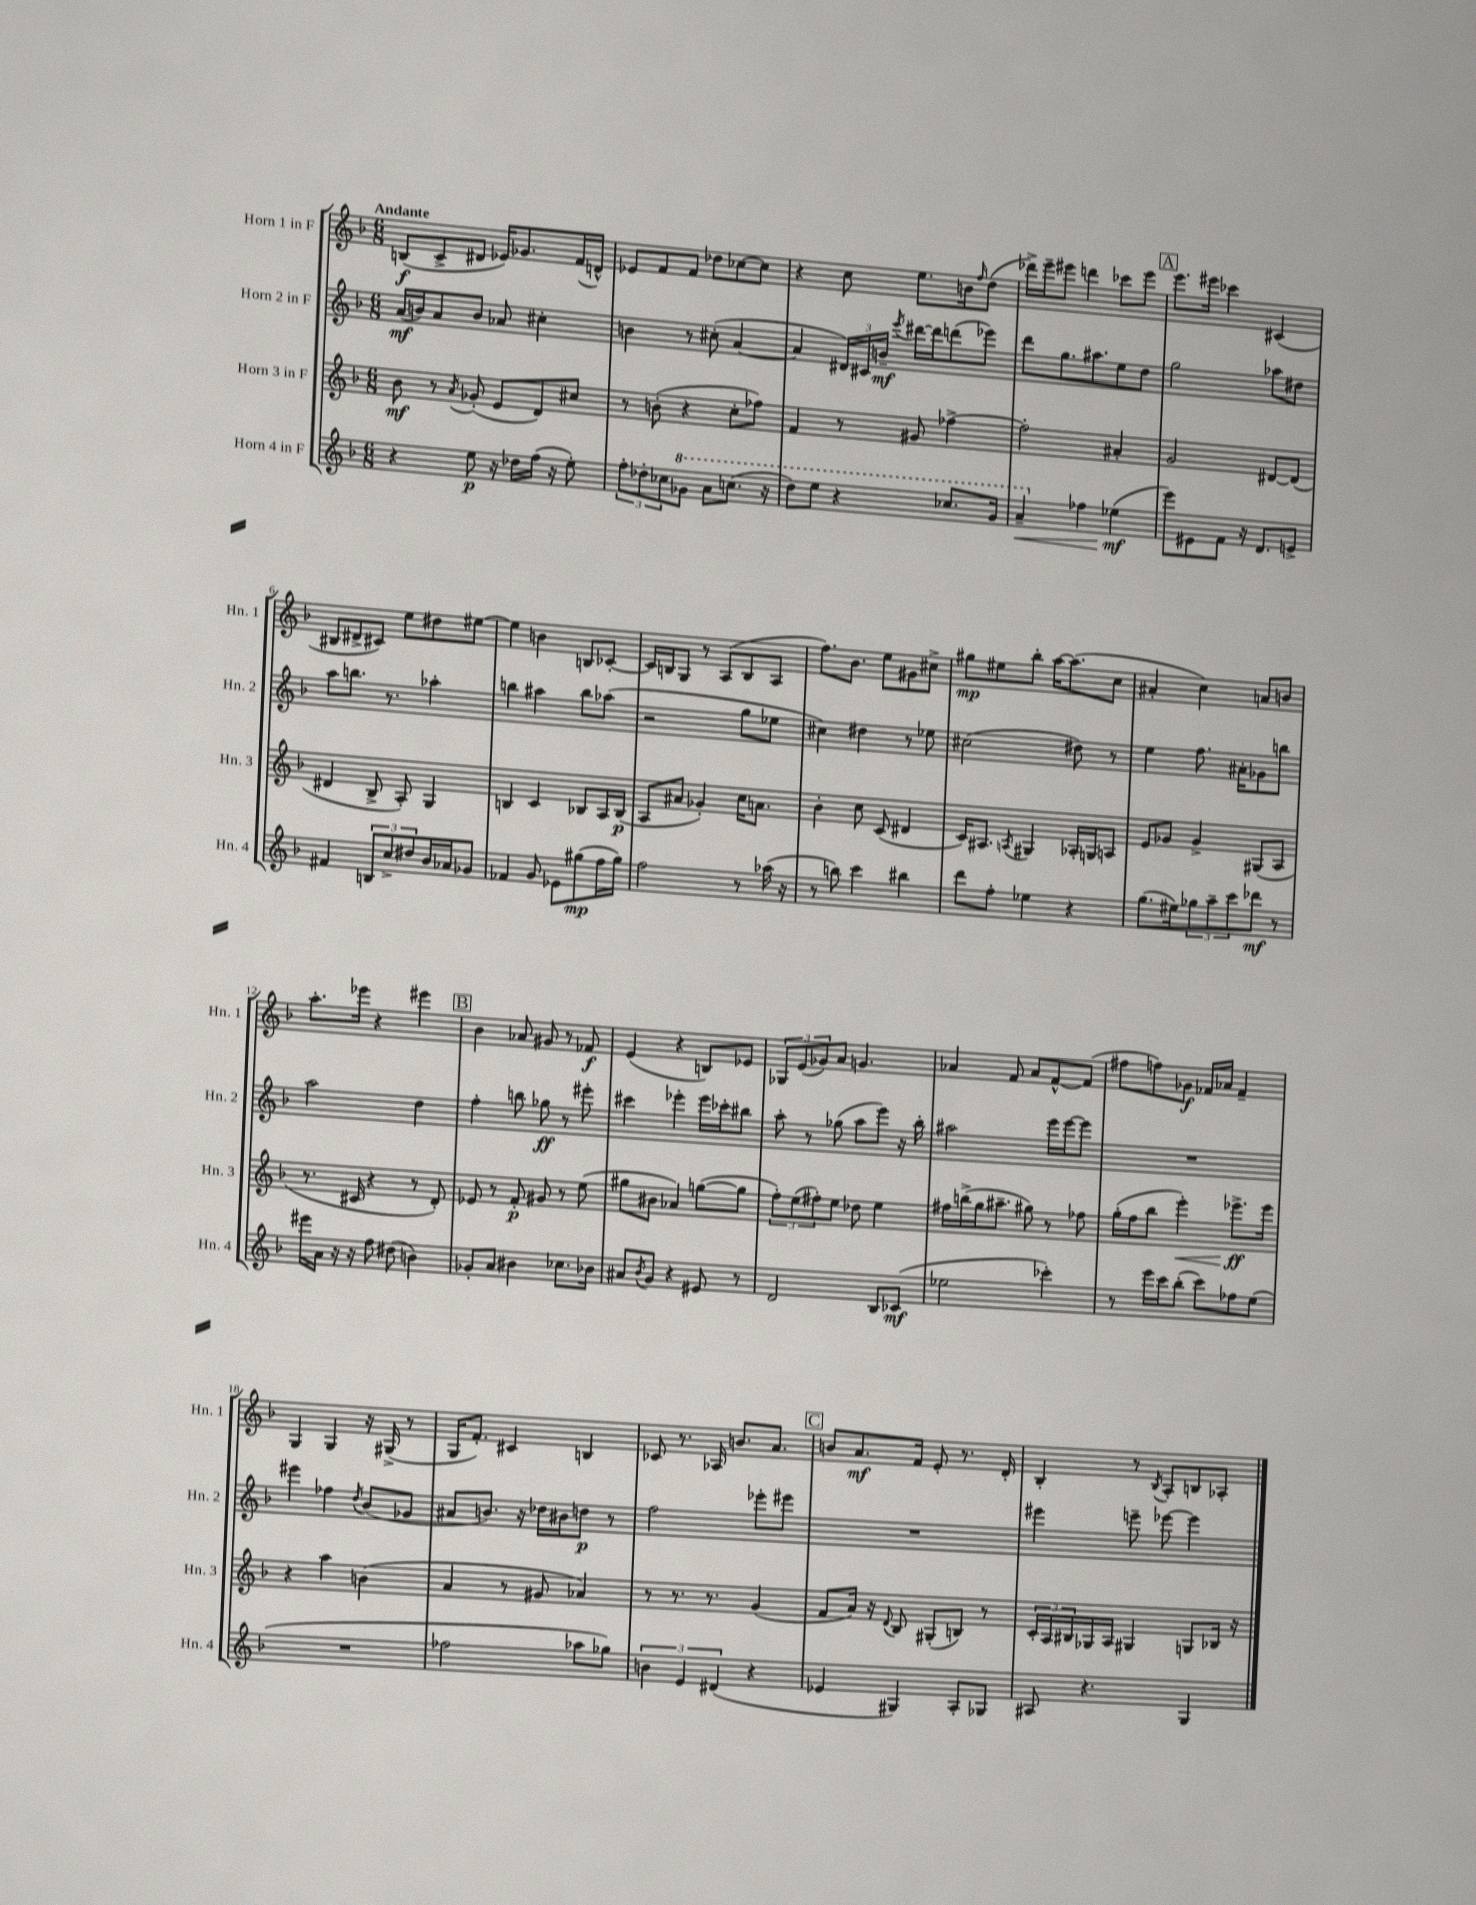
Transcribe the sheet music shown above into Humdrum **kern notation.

**kern	**dynam	**kern	**dynam	**kern	**dynam	**kern	**dynam
*part4	*part4	*part3	*part3	*part2	*part2	*part1	*part1
*staff4	*staff4	*staff3	*staff3	*staff2	*staff2	*staff1	*staff1
*I"Horn 4 in F	*	*I"Horn 3 in F	*	*I"Horn 2 in F	*	*I"Horn 1 in F	*
*I'Hn. 4	*	*I'Hn. 3	*	*I'Hn. 2	*	*I'Hn. 1	*
*clefG2	*	*clefG2	*	*clefG2	*	*clefG2	*
*k[b-]	*	*k[b-]	*	*k[b-]	*	*k[b-]	*
*M6/8	*	*M6/8	*	*M6/8	*	*M6/8	*
=1	=1	=1	=1	=1	=1	=1	=1
!	!	!	!	!	!	!LO:TX:a:B:t=Andante	!
4r	.	8b-\	mf	(16a/LL	mf	(8Bn/L	f
.	.	.	.	16bn/J)	.	.	.
.	.	8r	.	8a/	.	8c^/	.
.	.	8qa/	.	.	.	.	.
8ee\	p	(8g-X'/	.	8b/J	.	8d#X/J	.
16r	.	8e/L	.	8a-X/	.	16e-X/KL)	.
16dd-X\LL	.	.	.	.	.	8.g-X/	.
(16ff\JJ	.	8d/)	.	4cc#X'\	.	.	.
16r	.	.	.	.	.	.	.
8ee'\)	.	8cc#X/J	.	.	.	(16f/L	.
.	.	.	.	.	.	16dn^^/JJ)	.
=2	=2	=2	=2	=2	=2	=2	=2
12ff'\L	.	8r	.	4bn\	.	8e-X/L	.
12dd-X'\	.	.	.	.	.	.	.
.	.	(8bn'\	.	.	.	8f/	.
12cc-X\	.	.	.	.	.	.	.
*8va	*	*	*	*	*	*	*
8gg-X\J	.	4r	.	8r	.	8f/J	.
8aa\L	.	.	.	(8cc#X'\	.	8dd-X\L	.
(8.cccn\J	.	8cc'\L	.	[4a/	.	[8cc-X\	.
.	.	8ff-X\J)	.	.	.	8cc-\J]	.
16r	.	.	.	.	.	.	.
=3	=3	=3	=3	=3	=3	=3	=3
8ddd\L)	.	4f/	.	4a/]	.	4r	.
8eee\J	.	.	.	.	.	.	.
4r	.	8r	.	24d#X/LL)	.	8cc\	.
.	.	.	.	24c#X/	.	.	.
.	.	.	.	24bn~/JJ	mf	.	.
.	.	.	.	8qeee/	.	.	.
.	.	8g#X/	.	[16ddd#X\LL	.	8.ee\L	.
.	.	.	.	16ddd#\J]	.	.	.
8.ccc-X/L	.	[4ff-X^\	.	(8dddn\	.	.	.
.	.	.	.	.	.	16bn\k	.
.	.	.	.	.	.	16qqff/	.
.	.	.	.	8eee-X\J)	.	(8dd\J	.
16gg/Jk	.	.	.	.	.	.	.
=4	=4	=4	=4	=4	=4	=4	=4
!	!LO:HP:b	!	!	!	!	!	!
4aa~/	<	2ff-'\]	.	8ddd\L	.	16ddd-X^\LL)	.
.	.	.	.	.	.	16eee~\J	.
.	.	.	.	8.gg\	.	8eee#X\J	.
*X8va	*	*	*	*	*	*	*
4ff-X\	.	.	.	.	.	4dddn\	.
.	.	.	.	8.aa#X\	.	.	.
(4ee-X\	mf	4a#X'/	.	8ee\	.	8ccc-X\L	.
.	.	.	.	8dd\J	.	8eee#\J	.
.	[	.	.	.	.	.	.
!!LO:REH:place=s1:t=A
=5	=5	=5	=5	=5	=5	=5	=5
8eee\L)	.	2g/	.	2gg\	.	8.eee\L	.
8e#X\	.	.	.	.	.	.	.
.	.	.	.	.	.	16eee#X\Jk	.
8f\J	.	.	.	.	.	4ccc-X\	.
16r	.	.	.	.	.	.	.
8.d/L	.	.	.	.	.	.	.
.	.	[8d#X/L	.	8aa-X\L	.	(4c#X/	.
8en^/J	.	(8d#/J]	.	8dd#X\J	.	.	.
!!LO:LB:g=z
=6	=6	=6	=6	=6	=6	=6	=6
4f#X/	.	4d#X/	.	8aa\L	.	8B#X/L	.
.	.	.	.	8.bbn\J	.	8d#X^/	.
12Bn/L	.	8B-^/	.	.	.	8c#X/J)	.
.	.	.	.	8.r	.	.	.
12cc^/	.	.	.	.	.	.	.
.	.	8A'/)	.	.	.	8ee\L	.
12dd#X/	.	.	.	.	.	.	.
16b-/L	.	4G/	.	4aa-X'\	.	8dd#X\	.
16a-X/J	.	.	.	.	.	.	.
8g-X/J	.	.	.	.	.	[8ee#X\J	.
=7	=7	=7	=7	=7	=7	=7	=7
4f-X/	.	4Bn/	.	4bbn\	.	4ee#\]	.
8g/	.	4c/	.	4aa#X\	.	4bn\	.
8e-X\L	.	.	.	.	.	.	.
(8gg#X\	mp	8B-X/L	.	8bb\L	.	8Bn/L	.
16ff\L	.	16A/L	.	(8aa-X\J	.	[8c-X'/J	.
16gg#\JJ)	.	(16B-/JJ	p	.	.	.	.
=8	=8	=8	=8	=8	=8	=8	=8
2ff\	.	8A/L	.	2r	.	16c-/LL]	.
.	.	.	.	.	.	16Bn/J	.
.	.	8a#X/J	.	.	.	8G/J	.
.	.	4g-X'/)	.	.	.	8r	.
.	.	.	.	.	.	(8A/L	.
8r	.	16cc\KL	.	8gg\L	.	8B/	.
.	.	8.an\J	.	.	.	.	.
(16aa-X\	.	.	.	8ee-X\J	.	8A/J	.
16r	.	.	.	.	.	.	.
=9	=9	=9	=9	=9	=9	=9	=9
8r	.	4b-'\	.	4cc#X\)	.	8.ff\L)	.
8bbn\)	.	.	.	.	.	.	.
.	.	.	.	.	.	8.b-\J	.
4ccc\	.	8cc\	.	4dd#X\	.	.	.
.	.	(8c/	.	.	.	8ee\L	.
4bb#X\	.	4d#X/	.	8r	.	8g#X\	.
.	.	.	.	8ee-X\	.	8cc#X^\J	.
=10	=10	=10	=10	=10	=10	=10	=10
8ddd\L	.	16c/KL)	.	(2cc#X\	.	8gg#X\L	mp
.	.	8.A#X/J	.	.	.	.	.
8ff'\J	.	.	.	.	.	8ee#X\	.
.	.	8qAn/	.	.	.	.	.
4ee-X\	.	4G#X/	.	.	.	8bb-'\J	.
.	.	.	.	.	.	[16aa\KL	.
.	.	.	.	.	.	(8.aa\]	.
4r	.	16A-X'/LL	.	8dd#X\)	.	.	.
.	.	16Gn/J	.	.	.	.	.
.	.	8An/J	.	8r	.	8cc\J	.
=11	=11	=11	=11	=11	=11	=11	=11
(8.gg\L	.	8e/L	.	4ee\	.	4a#X'/	.
.	.	8g-X/J	.	.	.	.	.
16ee#X\k)	.	.	.	.	.	.	.
12gg-X\	.	4g-^/	.	8.ff\	.	4cc\)	.
12aa~\	.	.	.	.	.	.	.
12ccc\	.	.	.	.	.	.	.
.	.	.	.	16a#X'\KL	.	.	.
8ddd-X\J	mf	(8G#X/L	.	8g-X\	.	8an/L	.
8r	.	8A/J	.	8bbn\J	.	8bn/J	.
!!LO:LB:g=z
=12	=12	=12	=12	=12	=12	=12	=12
16eee#X\LL	.	8.r	.	2aa\	.	8.aa'\L	.
16a\JJ	.	.	.	.	.	.	.
16r	.	.	.	.	.	.	.
16r	.	16c#X/	.	.	.	16eee-X\Jk	.
8ff\	.	4r	.	.	.	4r	.
(8dd#X\	.	.	.	.	.	.	.
4bn\)	.	8r	.	4dd\	.	4eee#X\	.
.	.	8d'/)	.	.	.	.	.
!!LO:REH:place=s1:t=B
=13	=13	=13	=13	=13	=13	=13	=13
8g-X'/L	.	8e-X/	.	4ff'\	.	4b-\	.
8a/J	.	8r	.	.	.	.	.
4b#X\	.	8f'/	p	8bbn\	.	8a-X/	.
.	.	8g#X/	.	8gg-X\	ff	8g#X/	.
8.cc-X\L	.	8r	.	8r	.	8r	.
.	.	(8ee\	.	8eee#X'\	.	8f-X/	f
16b-X\Jk	.	.	.	.	.	.	.
=14	=14	=14	=14	=14	=14	=14	=14
8a#X/L	.	8gg#X\L	.	4ccc#X\	.	(4e/	.
8qb-/	.	.	.	.	.	.	.
8g/J	.	8b#X\J	.	.	.	.	.
4r	.	4a-X/)	.	4eee-X'\	.	4r	.
8e#X/	.	([8ggn\L	.	16eee-\LL	.	8Bn/L)	.
.	.	.	.	16ccc-X'\J	.	.	.
8r	.	8gg\J]	.	8bb#X\J	.	8e-X/J	.
=15	=15	=15	=15	=15	=15	=15	=15
2d/	.	12ff'\L)	.	8aa'\	.	12G-X/L	.
.	.	(12ee\	.	.	.	(12e/	.
.	.	.	.	8r	.	.	.
.	.	12ff#X'\)	.	.	.	12g-X/)	.
.	.	8ee\J	.	(8gg-X\	.	8a/J	.
.	.	8dd-X\	.	8aa\L	.	4.gn/	.
8B-/L	.	4ee\	.	8eee\J)	.	.	.
(8c-X/J	mf	.	.	16r	.	.	.
.	.	.	.	16bb-'\	.	.	.
=16	=16	=16	=16	=16	=16	=16	=16
2ee-X\	.	16ff#X\LL	.	2aa#X\	.	4a-X/	.
.	.	(16bbn^\	.	.	.	.	.
.	.	16gg\J	.	.	.	.	.
.	.	8.aa#X~\J	.	.	.	.	.
.	.	.	.	.	.	8f/	.
.	.	8gg#X\)	.	.	.	8a-/L	.
4ccc-X'\)	.	8r	.	16eee\LL	.	[8f^^/	.
.	.	.	.	[16eee\J	.	.	.
.	.	8ff-X\	.	8eee\J]	.	(8f/J]	.
=17	=17	=17	=17	=17	=17	=17	=17
8r	.	(16gg'\LL	.	2.r	.	8ff#X\L	.
.	.	16ff\J	.	.	.	.	.
16eee\LL	.	8bb-\J	.	.	.	8ffn\)	.
16ccc\J	.	.	.	.	.	.	.
!	!	!	!LO:HP:b	!	!	!	!
(8bb-'\J	.	4eee'\)	<	.	.	8g-X\J	f
8ccc\L)	.	.	.	.	.	16f-X/LL	.
.	.	.	.	.	.	16a-X/JJ	.
8ff-X\	.	8.eee-X^\L	ff	.	.	4f-~/	.
(8ee\J	.	.	.	.	.	.	.
.	.	16eee-\Jk	[	.	.	.	.
!!LO:LB:g=z
=18	=18	=18	=18	=18	=18	=18	=18
2.r	.	4r	.	4eee#X\	.	4G/	.
.	.	4aa\	.	4ff-X\	.	4G/	.
.	.	.	.	8qdd/	.	.	.
.	.	(4bn\	.	(8b-/L	.	16r	.
.	.	.	.	.	.	(16G#X^/	.
.	.	.	.	8g-X/J	.	8r	.
=19	=19	=19	=19	=19	=19	=19	=19
2ff-X\	.	4a/	.	8a#X/L	.	16G/KL	.
.	.	.	.	.	.	8.f'/J)	.
.	.	.	.	8.bn/J)	.	.	.
.	.	8r	.	.	.	4c#X/	.
.	.	.	.	16r	.	.	.
.	.	8g#X/	.	16dd-X\LL	.	.	.
.	.	.	.	16b#X\J	.	.	.
8aa-X\L	.	4a-X/)	.	8ddn\J	p	4Bn/	.
8gg-X\J)	.	.	.	8r	.	.	.
=20	=20	=20	=20	=20	=20	=20	=20
6bn\	.	8r	.	2ff\	.	8c-X/	.
.	.	8.r	.	.	.	8.r	.
6e/	.	.	.	.	.	.	.
.	.	8.r	.	.	.	16A-X/	.
(6d#X/	.	.	.	.	.	.	.
.	.	.	.	.	.	8.bn/L	.
4r	.	(4g/	.	8eee-X'\L	.	.	.
.	.	.	.	.	.	8.a/J	.
.	.	.	.	8eee#X\J	.	.	.
!!LO:REH:place=s1:t=C
=21	=21	=21	=21	=21	=21	=21	=21
4e-X/	.	8f/L	.	2.r	.	8bn/L	.
.	.	16a/Jk)	.	.	.	8.a/	mf
.	.	16r	.	.	.	.	.
.	.	8qqd/	.	.	.	.	.
4G#X/)	.	8B-/	.	.	.	.	.
.	.	.	.	.	.	16f/Jk	.
.	.	(8G#X'/L	.	.	.	8e'/	.
8A'/L	.	8Bn/J)	.	.	.	8.r	.
8G-X/J	.	8r	.	.	.	.	.
.	.	.	.	.	.	16d'/	.
=22	=22	=22	=22	=22	=22	=22	=22
8A#X/	.	24c'/LL	.	4eee#X\	.	4B-'/	.
.	.	24A/	.	.	.	.	.
.	.	24B#X/	.	.	.	.	.
4.r	.	16G-X/	.	.	.	.	.
.	.	16A/JJ	.	.	.	.	.
.	.	4G#X/	.	8eeen~\	.	8r	.
.	.	.	.	.	.	8qB-/	.
.	.	.	.	[8eee-X\	.	8A'/L	.
4G/	.	8Gn/L	.	4eee-\]	.	8Bn/	.
.	.	16B-X/Jk	.	.	.	8A-X'/J	.
.	.	16r	.	.	.	.	.
==	==	==	==	==	==	==	==
*-	*-	*-	*-	*-	*-	*-	*-
